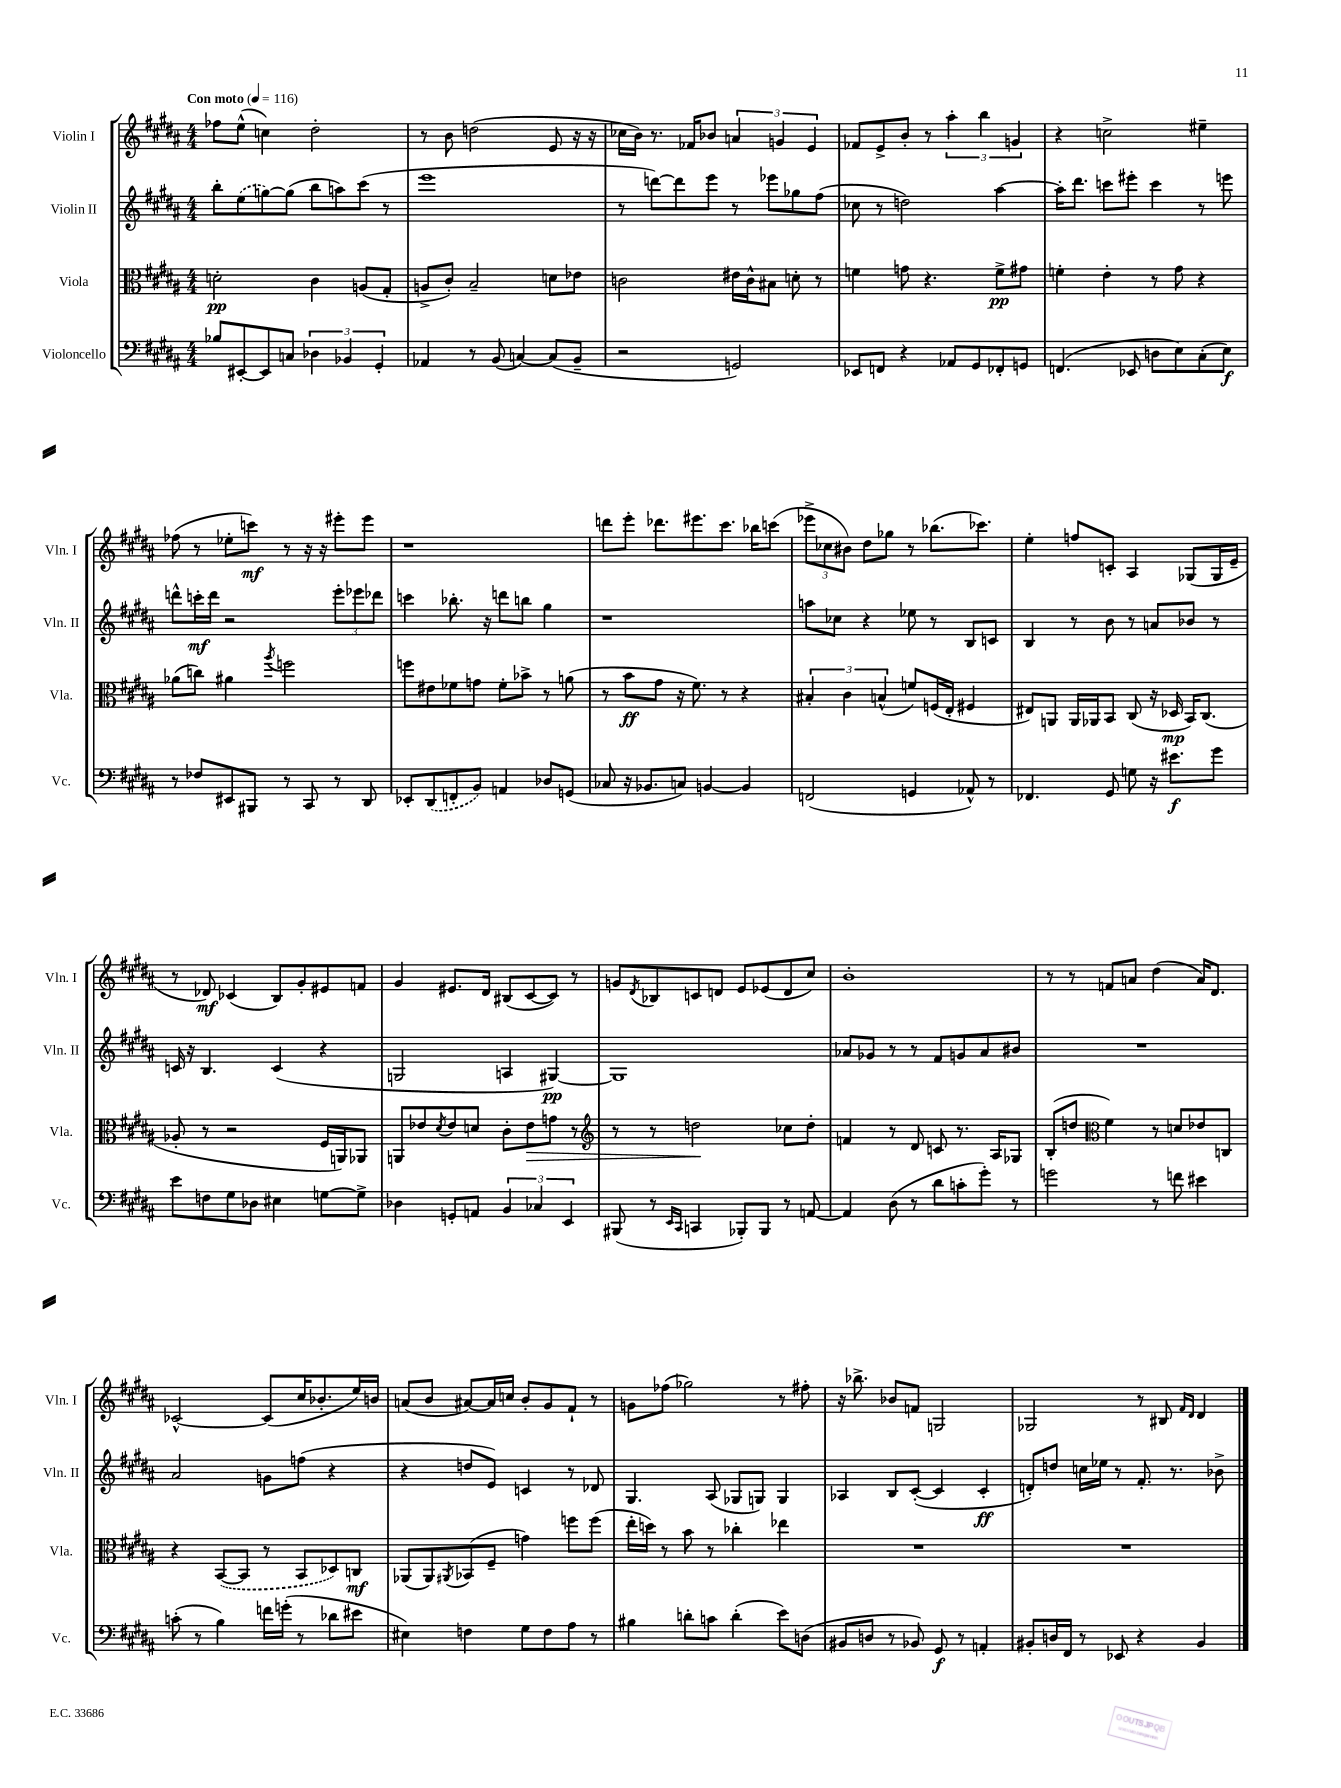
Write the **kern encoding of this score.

**kern	**kern	**kern	**kern
*staff4	*staff3	*staff2	*staff1
*clefF4	*clefC3	*clefG2	*clefG2
*k[f#c#g#d#a#]	*k[f#c#g#d#a#]	*k[f#c#g#d#a#]	*k[f#c#g#d#a#]
*M4/4	*M4/4	*M4/4	*M4/4
*MM116	*MM116	*MM116	*MM116
8B-	2d'	8bb'	8ff-
[8EE#'	.	(8ee	(8ee^^
8EE#]	.	[8gg)	4cc)
8C	.	(8gg]	.
6D-	4c#	8bb	2dd#'
.	.	8aa)	.
6BB-	.	.	.
.	(8A	(8ccc#	.
6GG#'	.	.	.
.	8G#'	8r	.
=	=	=	=
4AA-	8A^	1eee	8r
.	8c#')	.	8b
8r	2B~	.	(2dd
(8BB	.	.	.
[4C)	.	.	.
(8C]	8d	.	8e
8BB~	8e-	.	16r
.	.	.	16r
=	=	=	=
2r	2c	8r	16cc-
.	.	.	16b)
.	.	[8ddd)	8.r
.	.	8ddd]	.
.	.	.	16f-
.	.	8eee	8b-
2GG)	16e#	8r	6a
.	16c^^	.	.
.	8B#	8eee-	.
.	.	.	6g
.	8d'	8gg-	.
.	.	.	6e
.	8r	(8ff#	.
=	=	=	=
8EE-	4f	8cc-	8f-
8FF	.	8r	8e^
4r	8g	2dd)	8b'
.	4.r	.	8r
8AA-	.	.	6aa#'
8GG#	.	.	.
.	.	.	6bb
8FF-'	8f^	[4aa#	.
.	.	.	6g
8GG	8g#	.	.
=	=	=	=
(4.FF	4f'	16aa#']	4r
.	.	8.ddd#	.
.	4e'	8ccc	2cc^
8EE-	.	8eee#'	.
8D	8r	4ccc	.
8E)	8g#	.	.
(8C#'	4r	8r	4ee#~
8E)	.	8eee	.
=	=	=	=
8r	(8a-	8ddd^^	(8ff-
8F-	8cc)	16ccc'	8r
.	.	16ddd	.
8EE#	4a#	2r	8ee-'
8BBB#	.	.	8ccc)
.	8qaa#	.	.
8r	2ff	.	8r
8CC#	.	.	16r
.	.	.	16r
8r	.	12eee'	8eee#'
.	.	12eee-	.
8DD#	.	.	8eee#
.	.	12ddd-	.
=	=	=	=
8EE-'	8ff	4ccc	1r
(8DD#	8e#	.	.
8FF'	8f-	8.bb-'	.
8BB)	8g	.	.
.	.	16r	.
4AA	8f-'	8ddd	.
.	8b-^	8bb	.
8D-	8r	4gg#	.
(8GG	(8a	.	.
=	=	=	=
8C-	8r	1r	8ddd
16r	8b	.	8eee'
8.BB-	.	.	.
.	8g#	.	8.ddd-
8C)	16r	.	.
.	8.f#)	.	8.eee#
[4BB	.	.	.
.	8r	.	8.ccc#
4BB]	4r	.	.
.	.	.	16bb-
.	.	.	(8ccc
=	=	=	=
(2FF	6B#'	8aa	12eee-^
.	.	.	12cc-
.	.	8cc-	.
.	6c#	.	12b#)
.	.	4r	8dd#
.	(6B^^	.	.
.	.	.	8gg-
4GG	8f)	8ee-	8r
.	(16F	8r	(8.bb-
.	16E'	.	.
8AA-^^)	4F#	8B	.
.	.	.	8.ccc-)
8r	.	8c	.
=	=	=	=
4.FF-	8E#)	4B	4ee'
.	8AA	.	.
.	16AA	8r	8ff
.	16AA-	.	.
8GG#	8BB	8b	8c'
8G	(8C#	8r	4A#
16r	16r	8a	.
8.e#	16D-	.	.
.	16BB)	8b-	(8G-
.	(8.C#	.	.
8g#	.	8r	16G-
.	.	.	16e~
=	=	=	=
8e	8A-'	16c	8r
.	.	16r	.
8F	8r	4.B	8d-)
8G#	2r	.	(4c-
8D-	.	.	.
4E#	.	(4c	8B)
.	.	.	8g#'
[8G	16F#	4r	8e#
.	16AA)	.	.
8G^]	8AA-	.	8f
=	=	=	=
4D-	8AA	2G	4g#
.	8e-	.	.
.	8qd#	.	.
8GG'	8e-	.	8.e#
8AA	8d	.	.
.	.	.	16d#
6BB	8c#'	4A	(8B#
.	8e-	.	[8c#
6C-	.	.	.
.	8g	[4G#)	8c#])
6EE	.	.	.
.	8r	.	8r
=	=	=	=
*	*clefG2	*	*
(8BBB#	8r	1G#]	8g
.	.	.	8qd#
8r	8r	.	8B-
16qqEE	.	.	.
16qqCC#	.	.	.
4CC	2dd	.	8c
.	.	.	8d
8BBB-')	.	.	8e
8BBB-	.	.	(8e-
8r	8cc-	.	8d
[8AA	8dd'	.	8cc#)
=	=	=	=
4AA]	4f	8a-	1b'
.	.	8g-	.
(8D#	8r	8r	.
8r	8d#	8r	.
8d#	8c	8f#	.
8c'	8.r	8g	.
8g#')	.	8a-	.
.	16A#	.	.
8r	8G-	8b#	.
=	=	=	=
2g	(8B'	1r	8r
.	8dd	.	8r
*	*clefC3	*	*
.	4f#)	.	8f
.	.	.	8a
8r	8r	.	(4dd#
8f	8d	.	.
4e#	8e-	.	16a)
.	.	.	8.d#
.	8C	.	.
=	=	=	=
(8c'	4r	2a#	[2c-^^
8r	.	.	.
4B)	([8BB	.	.
.	8BB]	.	.
16f	8r	8g	(8c-]
(16g'	.	.	.
8r	8BB	(8ff	16cc#
.	.	.	8.b-'
8d-	8D-)	4r	.
8e#	8C	.	16ee)
.	.	.	16b
=	=	=	=
4E#)	(8AA-	4r	(8a
.	8AA-)	.	8b
.	8qAA#	.	.
4F	(8BB-	8dd	[8a#)
.	8F#~	8e)	16a#]
.	.	.	16cc
8G#	4g)	4c	8b'
8F	.	.	8g#
8A#	8ff	8r	8f#`
8r	(8ff	8d-	8r
=	=	=	=
4B#	16ee'	4.G#	8g
.	16dd)	.	.
.	8r	.	(8ff-
8d'	8b	.	2gg-)
8c	8r	(8A#	.
(4d'	4cc-'	8G-	.
.	.	8G)	.
8e)	4ee-	4G	8r
(8D	.	.	8ff#'
=	=	=	=
8BB#	1r	4A-	16r
.	.	.	8.bb-^
8D	.	.	.
8r	.	8B	8b-
8BB-)	.	([8c#'	8f
8GG#	.	4c#]	2G
8r	.	.	.
4AA'	.	4c#'	.
=	=	=	=
8BB#'	1r	8d')	2G-
16D	.	8dd	.
16FF#	.	.	.
8r	.	16cc	.
.	.	16ee-	.
8EE-	.	8r	.
4r	.	8.f#'	8r
.	.	.	8B#
.	.	8.r	.
.	.	.	16qqf#
.	.	.	16qqd#
4BB#	.	.	4d#
.	.	8b-^	.
==	==	==	==
*-	*-	*-	*-
